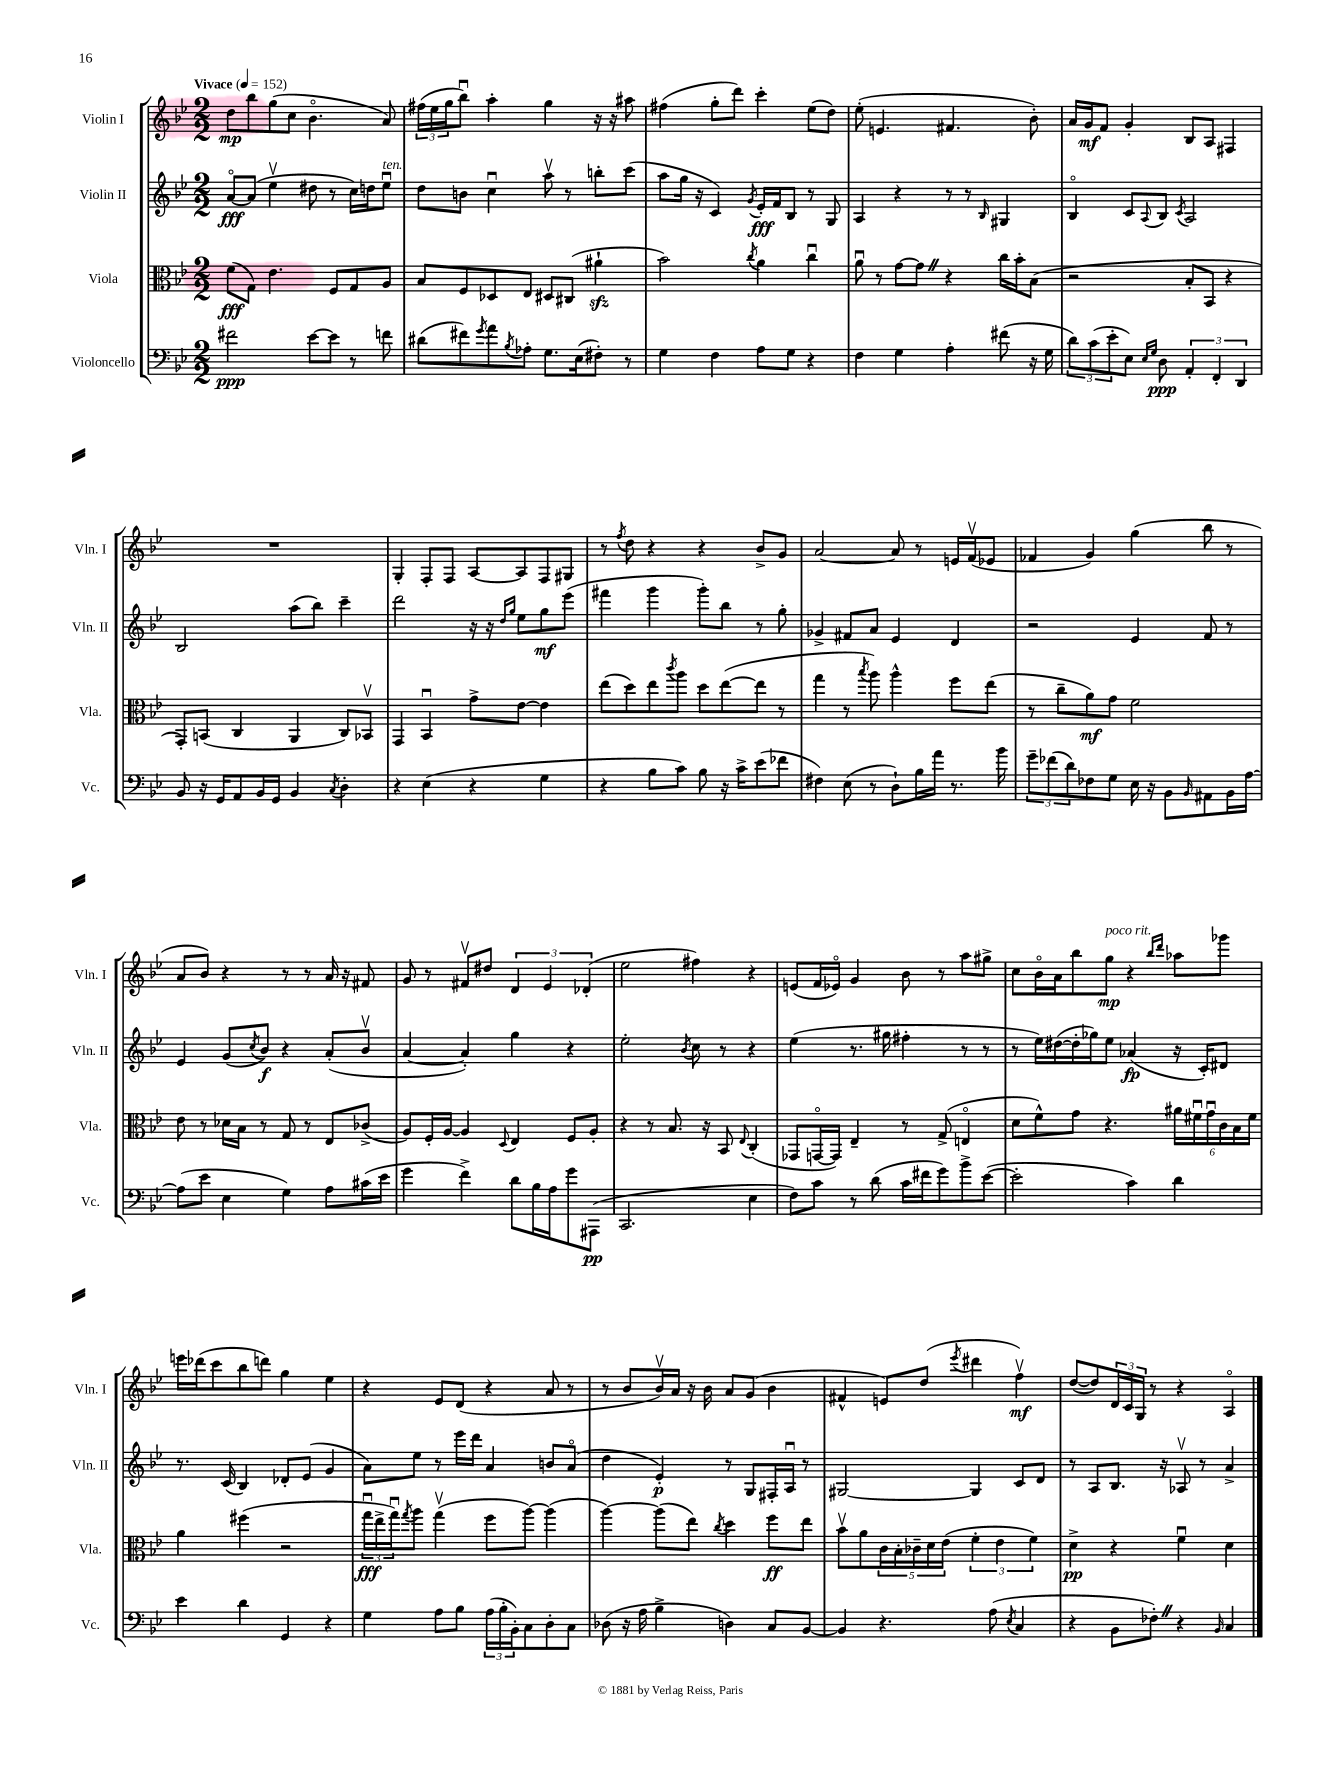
<<
\new StaffGroup <<
\new Staff = "s0" \with { instrumentName = "Violin I" shortInstrumentName = "Vln. I" } {
    \clef treble \key bes \major \numericTimeSignature \time 2/2 \tempo "Vivace" 4 = 152
    d''8\mp bes''8 g''8( c''8 bes'4.\flageolet a'8) |
    \tuplet 3/2 { fis''16( ees''16 g''16 } bes''8\downbow) a''4-. g''4 r16 r16 ais''8 |
    fis''4( g''8-. d'''8) c'''4-. ees''8( d''8) |
    ees''8-.( e'4. fis'4. bes'8-.) |
    a'16 g'16\mf f'8 g'4-. bes8 a8 fis4 |
    R1 |
    g4-. f8-. f8 a8~ a8 f8 gis8 |
    r8 \acciaccatura { f''8 } d''8 r4 r4 bes'8-> g'8 |
    a'2~ a'8 r8 e'16 f'16\upbow( ees'8 |
    fes'4 g'4) g''4( bes''8 r8 |
    a'8 bes'8) r4 r8 r8 a'16 r16 fis'8 |
    g'8 r8 fis'8\upbow dis''8 \tuplet 3/2 { d'4 ees'4 des'4-.( } |
    ees''2 fis''4) r4 |
    e'8( f'16 ees'16\flageolet) g'4 bes'8 r8 a''8 gis''8-> |
    c''8 bes'16\flageolet a'16 bes''8 g''8\mp^\markup { \italic "poco rit." } r4 \grace { bes''16 d'''16 } aes''8 ges'''8 |
    e'''16 des'''16( c'''8 bes''8 d'''8) g''4 ees''4 |
    r4 ees'8 d'8( r4 a'8 r8 |
    r8 bes'8 bes'16\upbow) a'16 r16 bes'16 a'8 g'8( bes'4 |
    fis'4-^ e'8) d''8( \acciaccatura { ees'''8 } dis'''4 f''4\upbow\mf) |
    d''8~( d''8) \tuplet 3/2 { d'16 c'16 g16 } r8 r4 a4\flageolet \bar "|." |
}
\new Staff = "s1" \with { instrumentName = "Violin II" shortInstrumentName = "Vln. II" } {
    \clef treble \key bes \major \numericTimeSignature \time 2/2
    a'8~\flageolet\fff a'8( ees''4\upbow dis''8 r8 c''16) d''16 ees''8\downbow^\markup { \italic "ten." } |
    d''8 b'8 c''4\downbow a''8\upbow r8 b''8-. c'''8( |
    a''8 g''16 r16 c'4) \acciaccatura { g'8 } ees'16-.\fff f'16 bes8 r8 g8 |
    a4 r4 r8 r8 \grace { bes16 } gis4 |
    bes4\flageolet c'8 \appoggiatura { a8 } bes8 \acciaccatura { c'8 } a2 |
    bes2 a''8( bes''8) c'''4-- |
    d'''2 r16 r16 \grace { d''16 g''16 } ees''8 g''8\mf ees'''8( |
    fis'''4 g'''4 g'''8-.) bes''8 r8 g''8-. |
    ges'4-> fis'8 a'8 ees'4 d'4 |
    r2 ees'4 f'8 r8 |
    ees'4 g'8( \acciaccatura { c''8 } bes'8\f) r4 a'8-.( bes'8\upbow |
    a'4~ a'4-.) g''4 r4 |
    ees''2-. \acciaccatura { bes'8 } c''8 r8 r4 |
    ees''4( r8. gis''16 fis''4-. r8 r8 |
    r8 ees''16) dis''16~( dis''16-. ges''16) ees''8 aes'4\fp( r16 c'16-.) dis'8 |
    r8. c'16( bes4) des'8-. ees'8( g'4 |
    a'8) ees''8 r8 ees'''16 d'''16 a'4 b'8 a'8\flageolet( |
    d''4 ees'4-.\p) r8 g8 fis16-. a16\downbow r8 |
    gis2~ gis4 c'8 d'8 |
    r8 a8 bes8. r16 aes8\upbow r8 a'4-> \bar "|." |
}
\new Staff = "s2" \with { instrumentName = "Viola" shortInstrumentName = "Vla." } {
    \clef alto \key bes \major \numericTimeSignature \time 2/2
    f'8\fff( g8) ees'4. f8 g8 a8 |
    bes8 f8 des8 ees8 dis8 cis8( ais'4-!\sfz |
    bes'2) \acciaccatura { c''8 } a'4 c''4\downbow |
    a'8\downbow r8 g'8~ g'8 \once \override BreathingSign.text = \markup { \musicglyph "scripts.caesura.straight" } \breathe r4 c''16 bes'16-. bes8( |
    r2 bes8-. bes,8 r4 |
    g,8-.) b,8( c4 a,4 c8) bes,8\upbow |
    g,4 bes,4\downbow g'8-> ees'8~ ees'4 |
    ees''8( d''8) ees''8 \acciaccatura { c'''8 } a''8 d''8 ees''8~( ees''8 r8 |
    g''4 r8 \acciaccatura { bes''8 } a''8) a''4-^ f''8 ees''8( |
    r8 c''8-- a'8\mf) g'8 f'2 |
    ees'8 r8 des'16 bes16 r8 g8 r8 ees8 ces'8->( |
    a8) f16-. a16~ a4 \appoggiatura { d8 } ees4 f8 a8-. |
    r4 r8 bes8. r16 bes,8 \appoggiatura { ees8 } c4-.( |
    ges,8 g,16~\flageolet g,16) ees4-- r8 g8->( e4\flageolet |
    d'8 f'8-^) g'8 r4. \tuplet 6/4 { ais'16 fis'16\downbow g'16\downbow c'16 bes16 fis'16 } |
    a'4 fis''4( r2 |
    \tuplet 3/2 { g''16\downbow\fff ees''16-> g''16\downbow) } \acciaccatura { g''8 } a''8 g''4\upbow( f''8 a''8~) a''4( |
    a''4~) a''8( ees''8) \acciaccatura { c''8 } d''4 f''8\ff ees''8 |
    bes'8\upbow a'8 \tuplet 5/4 { c'16 bes16-. ces'16-- d'16 ees'16( } \tuplet 3/2 { f'4-. ees'4 f'4) } |
    d'4->\pp r4 f'4\downbow d'4 \bar "|." |
}
\new Staff = "s3" \with { instrumentName = "Violoncello" shortInstrumentName = "Vc." } {
    \clef bass \key bes \major \numericTimeSignature \time 2/2
    fis'2\ppp ees'8~ ees'8 r8 f'8 |
    dis'8( fis'8) \acciaccatura { g'8 } a'8 \acciaccatura { bes8 } aes8-. g8. ees16( fis8-.) r8 |
    g4 f4 a8 g8 r4 |
    f4 g4 a4-. fis'8( r16 g16 |
    \tuplet 3/2 { d'8) c'8( ees'8-. } ees8) \grace { ees16 g16 } d8\ppp \tuplet 3/2 { a,4-. f,4-. d,4 } |
    bes,8 r16 g,16 a,8 bes,16 g,16 bes,4 \acciaccatura { c8 } d4-. |
    r4 ees4( r4 g4 |
    r4 bes8 c'8) bes8 r16 c'16-> ees'8( fes'8 |
    fis4) ees8( r8 d8-!) bes16 a'16 r8. bes'16 |
    \tuplet 3/2 { g'8-- fes'8( d'8) } fes8 g8 ees16 r16 bes,8 \grace { bes,16 } ais,8 bes,16 a16~ |
    a8( ees'8 ees4 g4) a8 cis'16( ees'16 |
    g'4 f'4->) d'8 bes16 a16 g'8 ais,,8\pp( |
    c,2. ees4 |
    f8) c'8 r8 d'8( c'16 fis'16 g'8) bes'8-> ees'8~( |
    ees'2-. c'4) d'4 |
    ees'4 d'4 g,4 r4 |
    g4 a8 bes8 \tuplet 3/2 { a16( bes16-. bes,16-.) } c8 d8-. c8 |
    des8( r16 a16 bes4-> d4) c8 bes,8~ |
    bes,4 r4. a8( \acciaccatura { ees8 } c4 |
    r4 bes,8 fes8-.) \once \override BreathingSign.text = \markup { \musicglyph "scripts.caesura.straight" } \breathe r4 \grace { bes,16 } c4 \bar "|." |
}
>>
>>
\layout { \context { \Score \remove "Bar_number_engraver" } }
